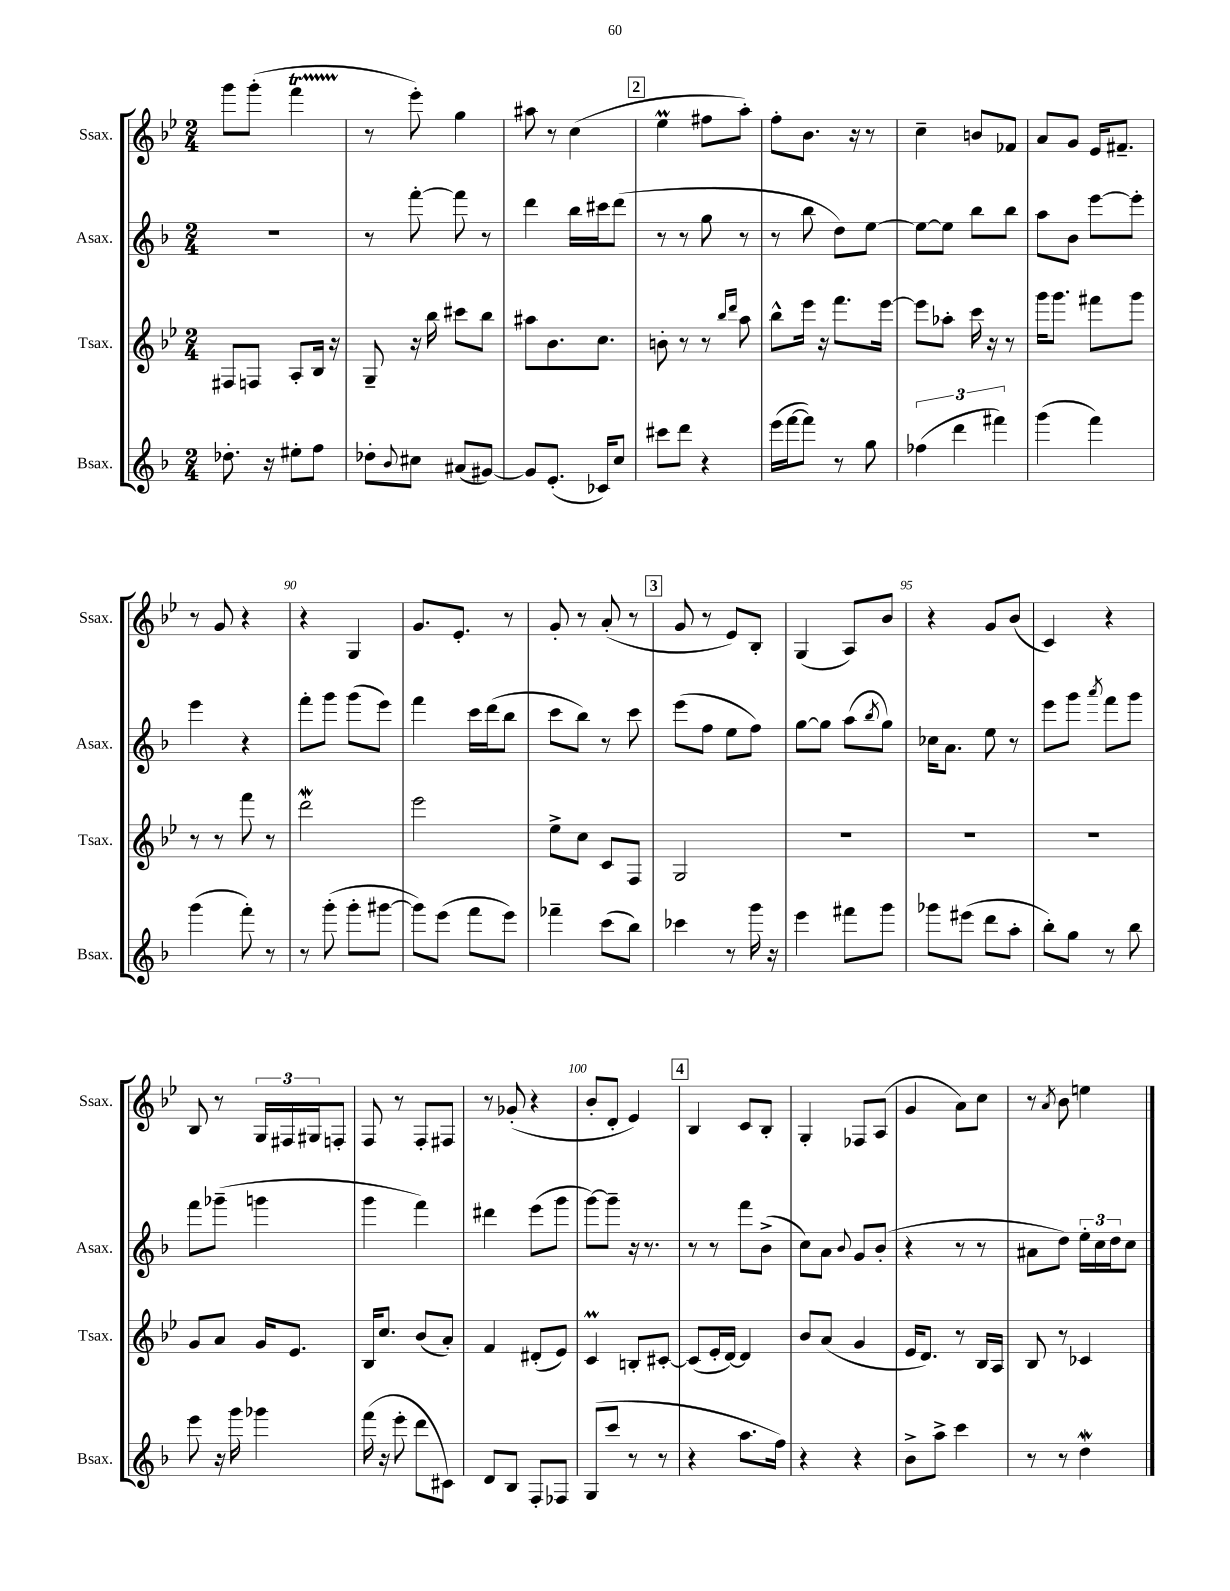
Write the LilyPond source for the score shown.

<<
\new StaffGroup <<
\new Staff = "s0" \with { instrumentName = "Ssax." shortInstrumentName = "Ssax." } {
    \clef treble \key bes \major \numericTimeSignature \time 2/4
    g'''8 g'''8-.( f'''4\startTrillSpan |
    r8\stopTrillSpan ees'''8-.) g''4 |
    ais''8 r8 c''4( |
    \mark \markup { \box "2" } ees''4\prall fis''8 a''8-.) |
    f''8-. bes'8. r16 r8 |
    c''4-- b'8 fes'8 |
    a'8 g'8 ees'16 fis'8.-- |
    r8 g'8 r4 |
    r4 g4 |
    g'8. ees'8.-. r8 |
    g'8-. r8 a'8-.( r8 |
    \mark \markup { \box "3" } g'8 r8 ees'8) bes8-. |
    g4( a8) bes'8 |
    r4 g'8 bes'8( |
    c'4) r4 |
    bes8 r8 \tuplet 3/2 { g16 fis16 gis16 } f8-. |
    f8 r8 f8-. fis8 |
    r8 ges'8-.( r4 |
    bes'8-. d'8-. ees'4) |
    \mark \markup { \box "4" } bes4 c'8 bes8-. |
    g4-. fes8 a8( |
    g'4 a'8) c''8 |
    r8 \acciaccatura { a'8 } bes'8 e''4 \bar "|." |
}
\new Staff = "s1" \with { instrumentName = "Asax." shortInstrumentName = "Asax." } {
    \clef treble \key f \major \numericTimeSignature \time 2/4
    R2 |
    r8 f'''8~-. f'''8 r8 |
    d'''4 bes''16 cis'''16 d'''8( |
    \mark \markup { \box "2" } r8 r8 g''8 r8 |
    r8 bes''8 d''8) e''8~ |
    e''8~ e''8 bes''8 bes''8 |
    a''8 bes'8 e'''8~ e'''8-. |
    e'''4 r4 |
    f'''8-. g'''8 g'''8( e'''8) |
    f'''4 c'''16 d'''16( bes''8 |
    c'''8 bes''8) r8 c'''8 |
    \mark \markup { \box "3" } e'''8( f''8 e''8 f''8) |
    g''8~ g''8 a''8( \acciaccatura { bes''8 } g''8) |
    ces''16 a'8. e''8 r8 |
    e'''8 g'''8 \acciaccatura { a'''8 } f'''8 g'''8 |
    f'''8 ges'''8--( g'''4 |
    g'''4 f'''4) |
    dis'''4 e'''8( g'''8 |
    g'''8~) g'''8-- r16 r8. |
    \mark \markup { \box "4" } r8 r8 f'''8 bes'8->( |
    c''8) a'8 \appoggiatura { bes'8 } g'8 bes'8-.( |
    r4 r8 r8 |
    ais'8 d''8) \tuplet 3/2 { e''16-. c''16 d''16 } c''8 \bar "|." |
}
\new Staff = "s2" \with { instrumentName = "Tsax." shortInstrumentName = "Tsax." } {
    \clef treble \key bes \major \numericTimeSignature \time 2/4
    fis8 f8 a8-. bes16 r16 |
    g8-- r16 bes''16 cis'''8 bes''8 |
    ais''8 bes'8. c''8. |
    \mark \markup { \box "2" } b'8-. r8 r8 \grace { bes''16 d'''16 } a''8 |
    bes''8-^ ees'''16 r16 f'''8. ees'''16~ |
    ees'''8 aes''8-. c'''16 r16 r8 |
    g'''16 g'''8. fis'''8 g'''8 |
    r8 r8 f'''8 r8 |
    d'''2\mordent |
    ees'''2 |
    ees''8-> c''8 c'8 f8 |
    \mark \markup { \box "3" } g2 |
    R2 |
    R2 |
    R2 |
    g'8 a'8 g'16 ees'8. |
    bes16 c''8. bes'8( a'8-.) |
    f'4 dis'8-.( ees'8) |
    c'4\prall b8-. cis'8~-. |
    \mark \markup { \box "4" } cis'8( ees'16-. d'16~) d'4 |
    bes'8 a'8( g'4 |
    ees'16 d'8.) r8 bes16 a16 |
    bes8 r8 ces'4 \bar "|." |
}
\new Staff = "s3" \with { instrumentName = "Bsax." shortInstrumentName = "Bsax." } {
    \clef treble \key f \major \numericTimeSignature \time 2/4
    des''8.-. r16 eis''8-. f''8 |
    des''8-. \appoggiatura { bes'8 } cis''8 ais'8( gis'8~) |
    gis'8 e'8.-.( ces'16) c''8 |
    \mark \markup { \box "2" } cis'''8 d'''8 r4 |
    e'''16( f'''16~ f'''8) r8 g''8 |
    \tuplet 3/2 { fes''4( d'''4 fis'''4) } |
    g'''4( f'''4) |
    g'''4( f'''8-.) r8 |
    r8 g'''8-.( g'''8-. gis'''8~ |
    gis'''8) e'''8( f'''8 e'''8) |
    fes'''4-- c'''8( bes''8) |
    \mark \markup { \box "3" } ces'''4 r8 g'''16 r16 |
    e'''4 fis'''8 g'''8 |
    ges'''8 eis'''8( d'''8 a''8-. |
    bes''8-.) g''8 r8 bes''8 |
    e'''8 r16 g'''16 ges'''4 |
    f'''16( r16 e'''8-. d'''8 cis'8) |
    d'8 bes8 f8-. fes8 |
    g8( c'''8 r8 r8 |
    \mark \markup { \box "4" } r4 a''8. f''16) |
    r4 r4 |
    bes'8-> a''8-> c'''4 |
    r8 r8 d''4\mordent \bar "|." |
}
>>
>>
\layout { \context { \Score currentBarNumber = #82 \override BarNumber.break-visibility = ##(#f #t #t) barNumberVisibility = #(every-nth-bar-number-visible 5) } }
